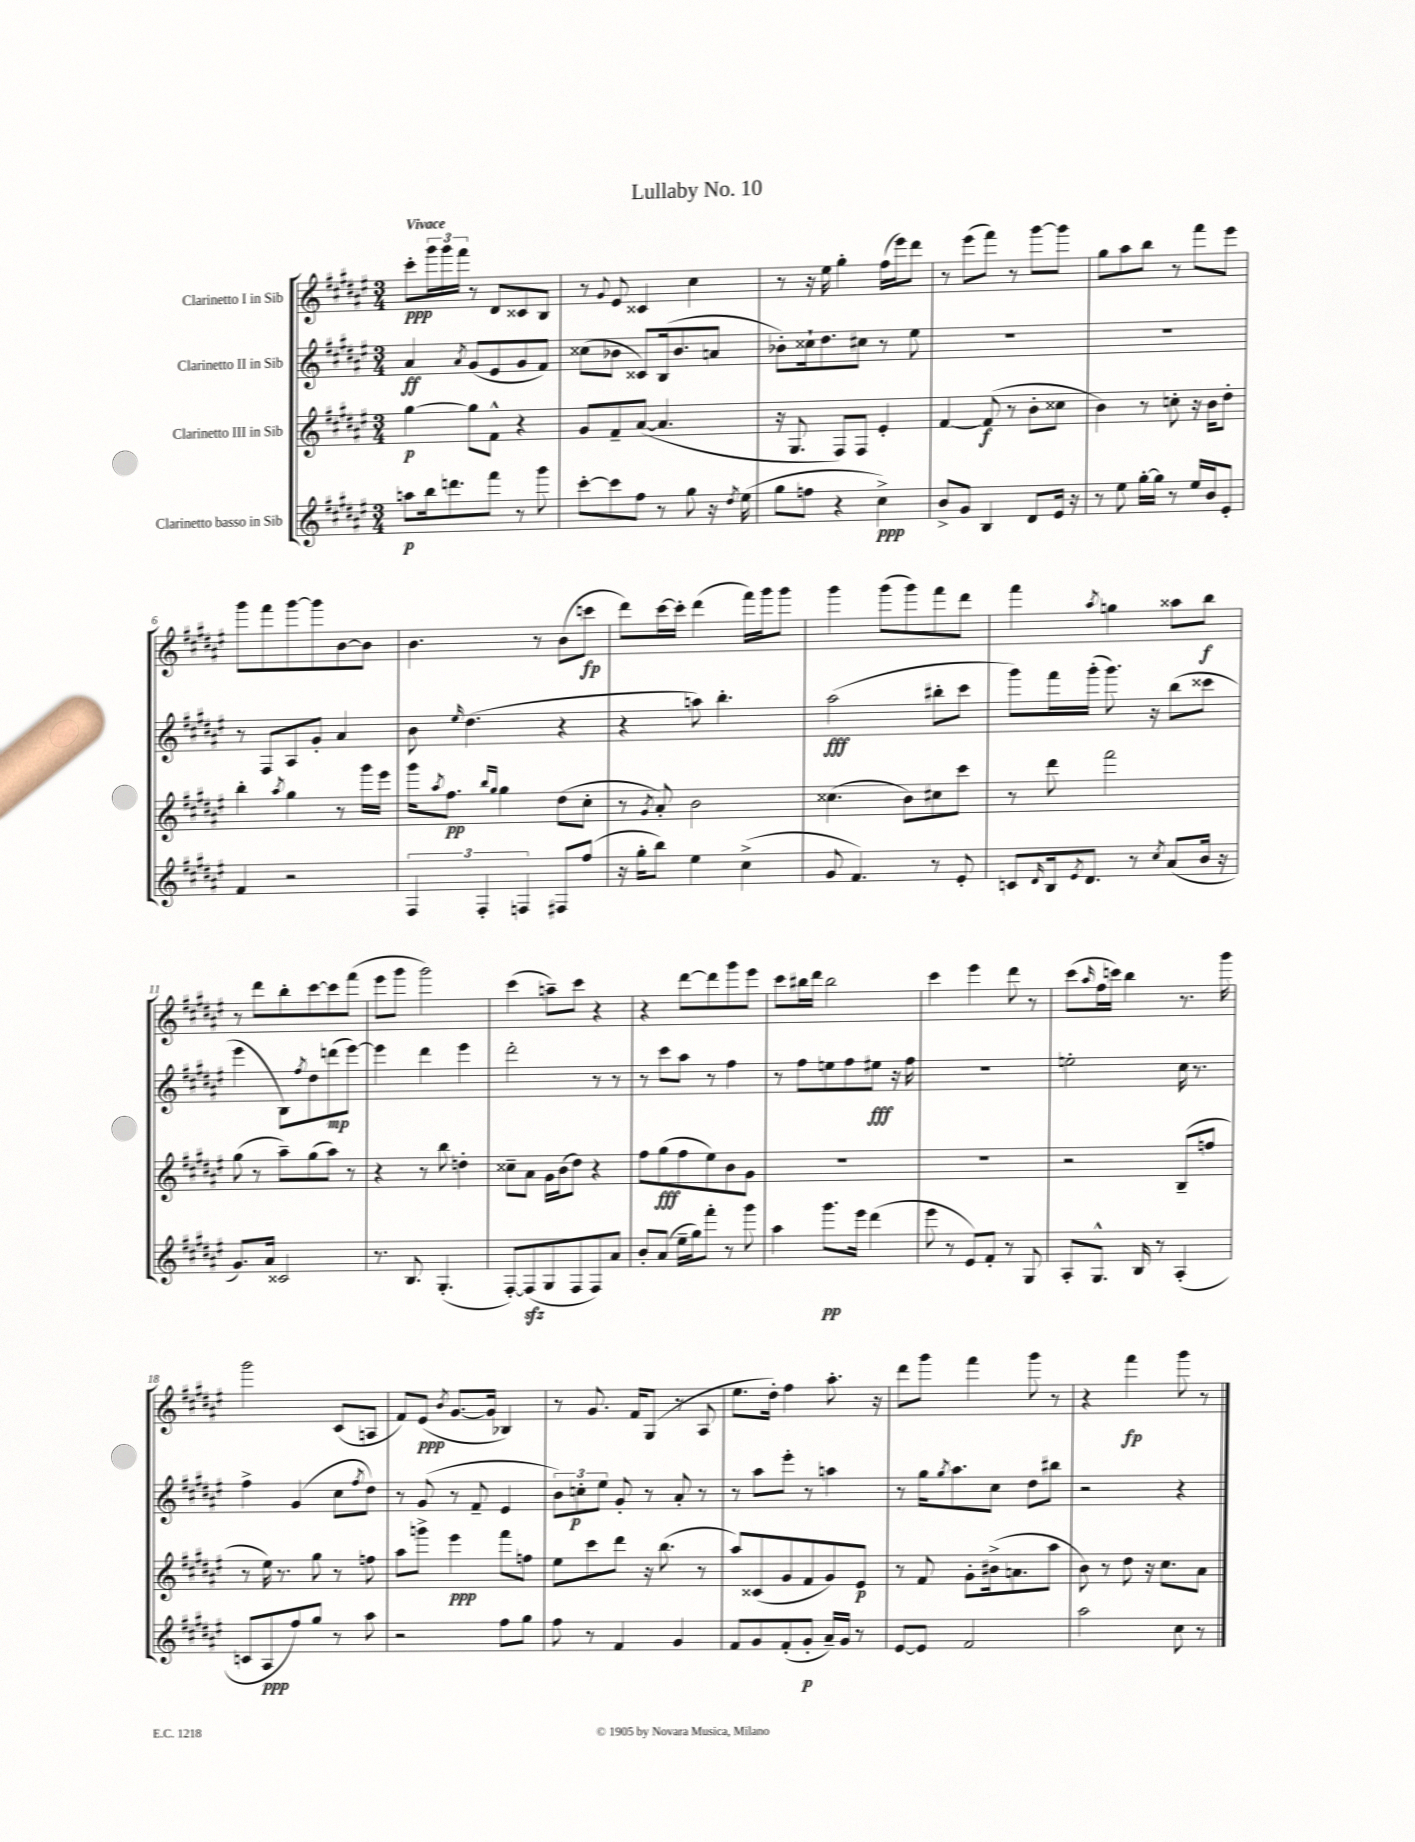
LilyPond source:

\header { title = "Lullaby No. 10" }
<<
\new StaffGroup <<
\new Staff = "s0" \with { instrumentName = "Clarinetto I in Sib" } {
    \clef treble \key fis \major \numericTimeSignature \time 3/4 \tempo "Vivace"
    cis'''8-.\ppp \tuplet 3/2 { gis'''16 gis'''16 fis'''16 } r8 dis'8 cisis'8 b8 |
    r8 \appoggiatura { gis'8 } eis'8 cisis'4 cis''4 |
    r8 r16 eis''16 gis''4-. fis''16( eis'''16) dis'''8 |
    r8 eis'''8( fis'''8) r8 gis'''8~ gis'''8 |
    gis''8 ais''8 b''8 r8 fis'''8 eis'''8 |
    gis'''8 fis'''8 gis'''8~ gis'''8 b'8~ b'8 |
    b'4. r8 b'8( c'''8\fp |
    dis'''8) cis'''16~ cis'''16-. dis'''4( fis'''16) gis'''16 gis'''8 |
    gis'''4 gis'''8( gis'''8) fis'''8 dis'''8 |
    fis'''4 \acciaccatura { ais''8 } g''4 aisis''8 b''8\f |
    r8 dis'''8 b''8-. cis'''8~ cis'''8 fis'''8( |
    eis'''8 gis'''8 gis'''2) |
    cis'''4( a''8--) cis'''8 r4 |
    r4 dis'''8~ dis'''8 gis'''8 eis'''8 |
    cis'''8 bis''16 dis'''16 bis''2 |
    cis'''4 eis'''4 dis'''8 r8 |
    cis'''8( \grace { ais''16 } fis''16 c'''16) b''4 r8. gis'''16 |
    gis'''2 cis'8( a8 |
    fis'8) eis'8\ppp( \acciaccatura { b'8 } gis'8.~ gis'16 bes4) |
    r8 gis'8. fis'16 gis8( r8 ais8 |
    eis''8. dis''16-.) fis''4 ais''8.-. r16 |
    dis'''8 gis'''8 fis'''4 gis'''8 r8 |
    r4 fis'''4\fp gis'''8 r8 \bar "|." |
}
\new Staff = "s1" \with { instrumentName = "Clarinetto II in Sib" } {
    \clef treble \key fis \major \numericTimeSignature \time 3/4
    ais'4\ff \acciaccatura { ais'8 } gis'8( eis'8 gis'8 fis'8) |
    cisis''8( bes'8 cisis'8) b16( bes'8. a'8 |
    bes'8-.) cisis''16-! dis''8. cis''8 r8 eis''8 |
    R2. |
    R2. |
    r8 fis8 ais8 gis'8-. ais'4 |
    b'8 \grace { eis''16 } dis''4.( r4 |
    r4 a''8) b''4.-. |
    ais''2\fff( bis''8-. cis'''8 |
    gis'''8) fis'''16 gis'''16-.( gis'''8.) r16 b''8( cisis'''8 |
    eis'''4 b8) \acciaccatura { fis''8 } dis''8 d'''8\mp( eis'''8~) |
    eis'''4 dis'''4 eis'''4 |
    dis'''2-. r8 r8 |
    r8 cis'''8 ais''8 r8 fis''4 |
    r8 fis''8 e''8 fis''8 eis''8\fff r16 fis''16 |
    R2. |
    e''2-. cis''16 r8. |
    fis''4-> gis'4( cis''8 \acciaccatura { fis''8 } dis''8) |
    r8 gis'8( r8 fis'8-- eis'4 |
    \tuplet 3/2 { b'8) c''8-.\p eis''8 } gis'8-. r8 ais'8-. r8 |
    r8 ais''8 eis'''8-. r8 a''4 |
    r8 gis''16 \acciaccatura { gis''8 } ais''8. cis''8 dis''8 bis''8 |
    r2 r4 \bar "|." |
}
\new Staff = "s2" \with { instrumentName = "Clarinetto III in Sib" } {
    \clef treble \key fis \major \numericTimeSignature \time 3/4
    gis''4~\p gis''8 fis'8-^ r4 |
    gis'8 fis'8-- ais'8~( ais'4. |
    r16 gis8. fis8) fis8 eis'4-. |
    fis'4~ fis'8\f( r8 b'8-. cisis''8 |
    b'4) r8 c''8-. r16 b'16 dis''8-. |
    b''4-. \acciaccatura { ais''8 } gis''4 r8 gis'''16 eis'''16 |
    gis'''16 \acciaccatura { ais''8 } fis''8.\pp \grace { b''16 gis''16 } gis''4 dis''8( cis''8-. |
    r8 \acciaccatura { gis'8 } ais'8-.) b'2 |
    cisis''4.( b'8) cis''8 cis'''8 |
    r8 dis'''8 fis'''2 |
    gis''8( r8 ais''8--) gis''8( ais''8) r8 |
    r4 r8 b''8 d''4-. |
    cisis''8-- ais'8 gis'16 b'16( dis''8) r4 |
    fis''8 gis''8\fff( fis''8 eis''8) b'8 gis'8 |
    R2. |
    R2. |
    r2 b8--( f''8 |
    r8 eis''16) r8. gis''8 r8 f''8 |
    ais''8 g'''8-> eis'''4\ppp fis'''8 f''8 |
    eis''8 cis'''8 dis'''8 r16 b''8.( r8 |
    ais''8) cisis'8( gis'8 fis'8 gis'8) eis'8\p |
    r8 fis'8 gis'8-. bis'16->( a'8. ais''8 |
    b'8) r8 dis''8 r16 cis''8. ais'8 \bar "|." |
}
\new Staff = "s3" \with { instrumentName = "Clarinetto basso in Sib" } {
    \clef treble \key fis \major \numericTimeSignature \time 3/4
    a''8\p b''16 d'''8. fis'''8 r8 gis'''8 |
    cis'''8~-. cis'''8 fis''8 r8 gis''8 r16 \acciaccatura { dis''8 } eis''16( |
    gis''8 f''8 r4 cis''4->\ppp) |
    b'8-> gis'8 b4 dis'8 eis'16 r16 |
    r8 eis''8 gis''16~-. gis''16 r8 eis''16 b'16 eis'8-. |
    fis'4 r2 |
    \tuplet 3/2 { fis4 fis4-. f4 } fis8 fis''8( |
    r16 gis''16-. b''8) eis''4 cis''4->( |
    gis'8 fis'4.) r8 eis'8-. |
    c'8 \grace { dis'16 } b16 \acciaccatura { eis'8 } dis'8. r8 \acciaccatura { cis''8 } ais'8( b'16 r16 |
    gis'8.) ais'16 cisis'2 |
    r8. b8. gis4.-.( |
    fis8~-.) fis8\sfz( gis8 fis8 fis8) ais'8 |
    b'8-. ais'8( eis''16-- gis''16) fis'''8-. r8 gis'''8 |
    ais''4 gis'''8.\pp eis'''16 dis'''4( |
    eis'''8 r8 eis'8) fis'8-. r8 gis8 |
    ais8-. gis8.-^ b16 r8 ais4-.( |
    c'8 ais8\ppp fis''8) gis''8 r8 ais''8 |
    r2 fis''8 gis''8 |
    fis''8 r8 fis'4 gis'4 |
    fis'8 gis'8 fis'8-.( gis'8-.\p ais'16--) gis'16 r8 |
    eis'8~ eis'8 fis'2 |
    ais''2 cis''8 r8 \bar "|." |
}
>>
>>
